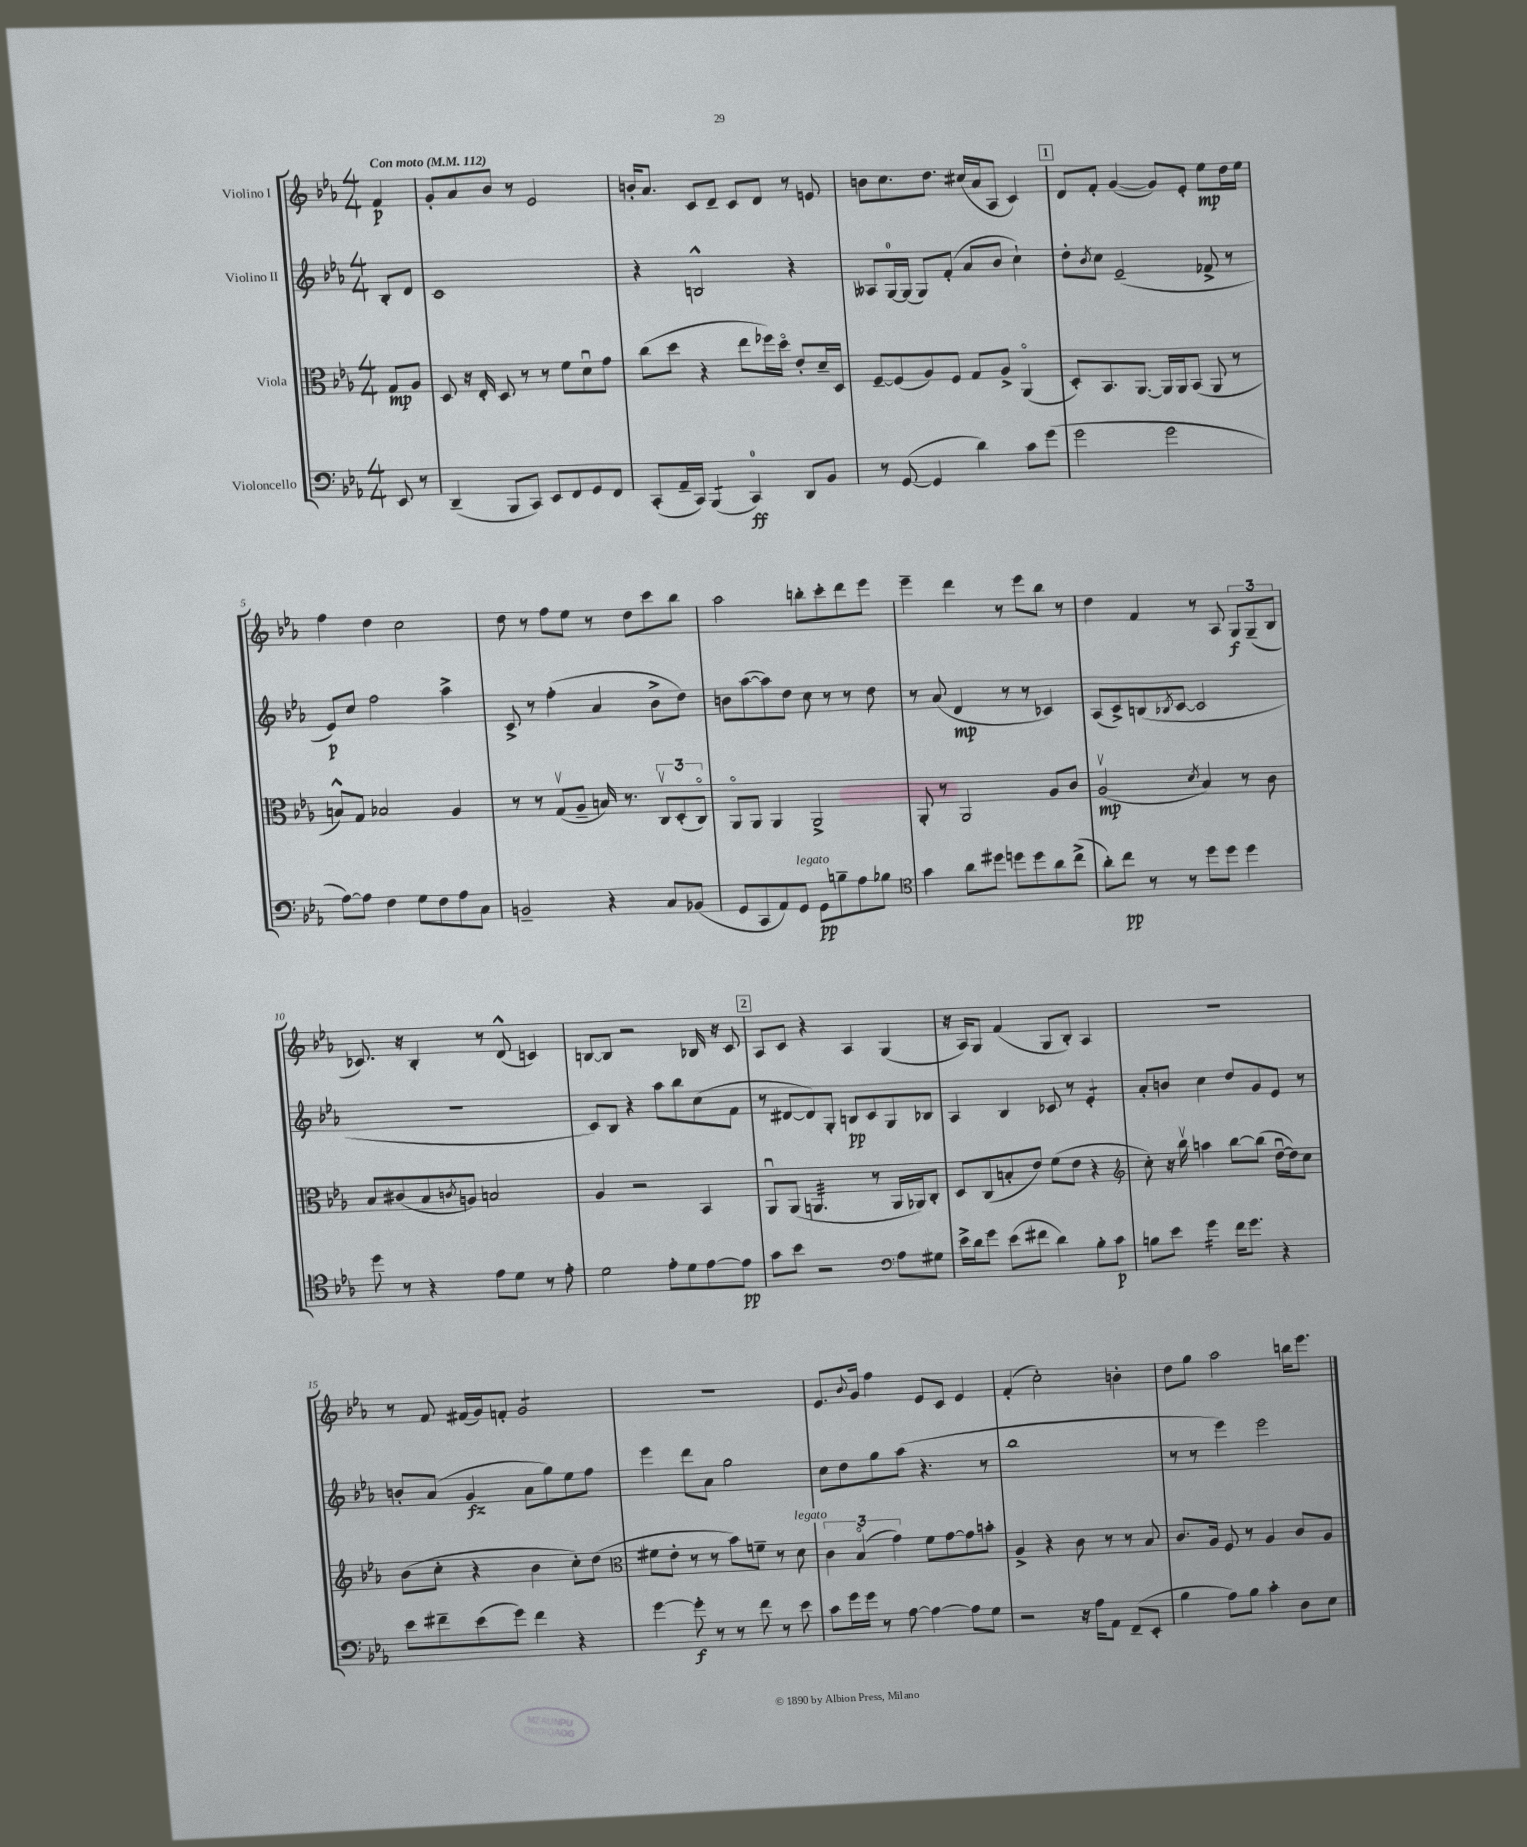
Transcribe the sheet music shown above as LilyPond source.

<<
\new StaffGroup <<
\new Staff = "s0" \with { instrumentName = "Violino I" } {
    \clef treble \key ees \major \numericTimeSignature \time 4/4 \partial 4 \tempo "Con moto" 4 = 112
    f'4\p |
    g'8-. aes'8 bes'8 r8 ees'2 |
    b'16-. aes'8. c'8 d'8-- c'8 d'8 r8 e'8 |
    b'8 c''8. d''8. cis''16( aes'16 aes8 c'4) |
    \mark \markup { \box "1" } d'8 f'8-. g'4~( g'8) ees'8-. ees''8\mp d''16 ees''16 |
    f''4 d''4 c''2 |
    d''8 r8 f''8 ees''8 r8 d''8 c'''8 bes''8 |
    aes''2 b''8-. c'''8-. d'''8 ees'''8 |
    ees'''4-- d'''4 r8 ees'''8 bes''8 r8 |
    d''4 f'4 r8 aes8 \tuplet 3/2 { g8\f g8--( bes8 } |
    ces'8.) r16 bes4-. r8 d'8-^( c'4) |
    b8~ b8 r2 bes16 r16 c'8 |
    \mark \markup { \box "2" } aes8 c'8 r4 aes4 g4( |
    r16 aes16) g8 f'4( g8 bes8-.) aes4 |
    R1 |
    r8 f'8 fis'16( g'16) f'8-. g'2:8 |
    R1 |
    ees'8. \appoggiatura { bes'8 } g'16 f''4 ees'8 c'8 ees'4 |
    f'4-.( c''2-.) b'4-. |
    d''8 g''8 aes''2 b''16 ees'''8. \bar "|." |
}
\new Staff = "s1" \with { instrumentName = "Violino II" } {
    \clef treble \key ees \major \numericTimeSignature \time 4/4 \partial 4
    bes8-. d'8 |
    c'1 |
    r4 b2-^ r4 |
    aeses8 g16-0~ g16( g8) f'8-.( aes'8 bes'8 c''4-!) |
    \mark \markup { \box "1" } d''8-. \acciaccatura { bes'8 } c''8 ees'2--( fes'8-> r8 |
    ees'8\p) c''8 f''2 aes''4-> |
    c'8-> r8 f''4-.( aes'4 bes'8-> d''8) |
    b'8 aes''8~( aes''8) d''8 c''8 r8 r8 d''8 |
    r8 aes'8( d'4\mp r8 r8 ces'4) |
    aes8( c'8->) b8( \acciaccatura { bes8 } c'8~ c'2 |
    R1 |
    c'8) bes8 r4 aes''8 bes''8 c''8( f'8 |
    \mark \markup { \box "2" } r8 dis'8~ dis'8) g8-. b8\pp c'8 g8 bes8 |
    aes4 bes4 ces'8 r8 ees'4:8-. |
    aes'8-. b'8 c''4 d''8 g'8 ees'8 r8 |
    b'8-. aes'8( g'4\fz aes'8 g''8) ees''8 f''8 |
    ees'''4 d'''8 aes'8 g''2 |
    c''8 d''8 g''8 aes''8( r4. r8 |
    bes''1 |
    r8 r8 ees'''4) ees'''2 \bar "|." |
}
\new Staff = "s2" \with { instrumentName = "Viola" } {
    \clef alto \key ees \major \numericTimeSignature \time 4/4 \partial 4
    g8\mp aes8 |
    d8 r16 ees16-. d8 r8 r8 f'8 d'8\downbow g'8 |
    c''8( d''8 r4 ees''8 fes''16) d''16\flageolet ees'8-. d'16-- d16 |
    f8~-- f8( aes8) f8 g8 aes8-> aes,4\flageolet( |
    \mark \markup { \box "1" } d8-.) bes,8. aes,8.~ aes,16 aes,16 bes,8( aes,8 r8 |
    b8-^) g8 bes2 aes4 |
    r8 r8 g8\upbow( aes8-- b16) r8. \tuplet 3/2 { c8\upbow d8-.( c8\flageolet) } |
    aes,8\flageolet aes,8 aes,4 aes,2-> |
    aes,8-. r8 aes,2 aes8 c'8 |
    aes2\upbow\mp( \acciaccatura { d'8 } bes4) r8 c'8 |
    bes8 cis'8( bes8 \acciaccatura { c'8 } a8) b2 |
    aes4 r2 bes,4 |
    \mark \markup { \box "2" } aes,8\downbow aes,8( a,4.:32 r8 a,16 aes,16) c8-. |
    d8 c8( b8-. ees'8) f'8( ees'8 r4 |
    \clef treble c''8-.) r16 bes''16\upbow a''4 bes''8~ bes''8( d''16~\downbow d''16) c''8 |
    bes'8( c''8-. r4 bes'4 c''8-.) d''8( |
    \clef alto fis'8 ees'8-. r8 r8 bes'8) f'8-- r8 d'8^\markup { \italic "legato" } |
    \tuplet 3/2 { c'4 bes4\flageolet( g'4) } f'8 g'8~ g'8 b'8-. |
    aes4-> r4 c'8 r8 r8 bes8 |
    c'8. aes16 f8 r8 aes4 c'8 aes8 \bar "|." |
}
\new Staff = "s3" \with { instrumentName = "Violoncello" } {
    \clef bass \key ees \major \numericTimeSignature \time 4/4 \partial 4
    ees,8 r8 |
    d,4--( bes,,8 c,8) ees,8 f,8 g,8 f,8 |
    c,8-.( aes,16-- c,16) bes,,4:8( c,4-0\ff) d,8 bes,8 |
    r8 g,8~( g,4 d'4) c'8 g'8( |
    \mark \markup { \box "1" } g'2 g'2 |
    aes8~) aes8 f4 g8 f8 aes8 c8 |
    b,2-- r4 c8 bes,8( |
    g,8 c,8 aes,8) g,8^\markup { \italic "legato" } g,8\pp b8-- aes8 bes8 |
    \clef tenor g'4 aes'8 dis''8 d''8 d''8 aes'8 c''8->( |
    aes'8-.) c''8\pp r8 r8 d''8 d''8 d''4 |
    d''8 r8 r4 ees'8 d'8 r8 ees'8-. |
    d'2 ees'8-. d'8 ees'8~ ees'8\pp |
    \mark \markup { \box "2" } g'8 bes'8 r2 \clef bass aes8 gis8 |
    ees'16-> d'16 g'8 ees'8( fis'8 d'4) bes8-. c'8\p |
    b8 ees'8 g'4:16 f'16 g'8. r4 |
    ees'8 fis'8-- ees'8( g'8) fis'4 r4 |
    g'4~ g'8-.\f r8 r8 f'8 r8 ees'8 |
    c'8 g'16 g'16 r8 aes8~ aes4~ aes8 g8 |
    r2 r16 aes16 aes,8 f,8--( ees,8-. |
    bes4 aes8) bes8 c'4-. d8 ees8 \bar "|." |
}
>>
>>
